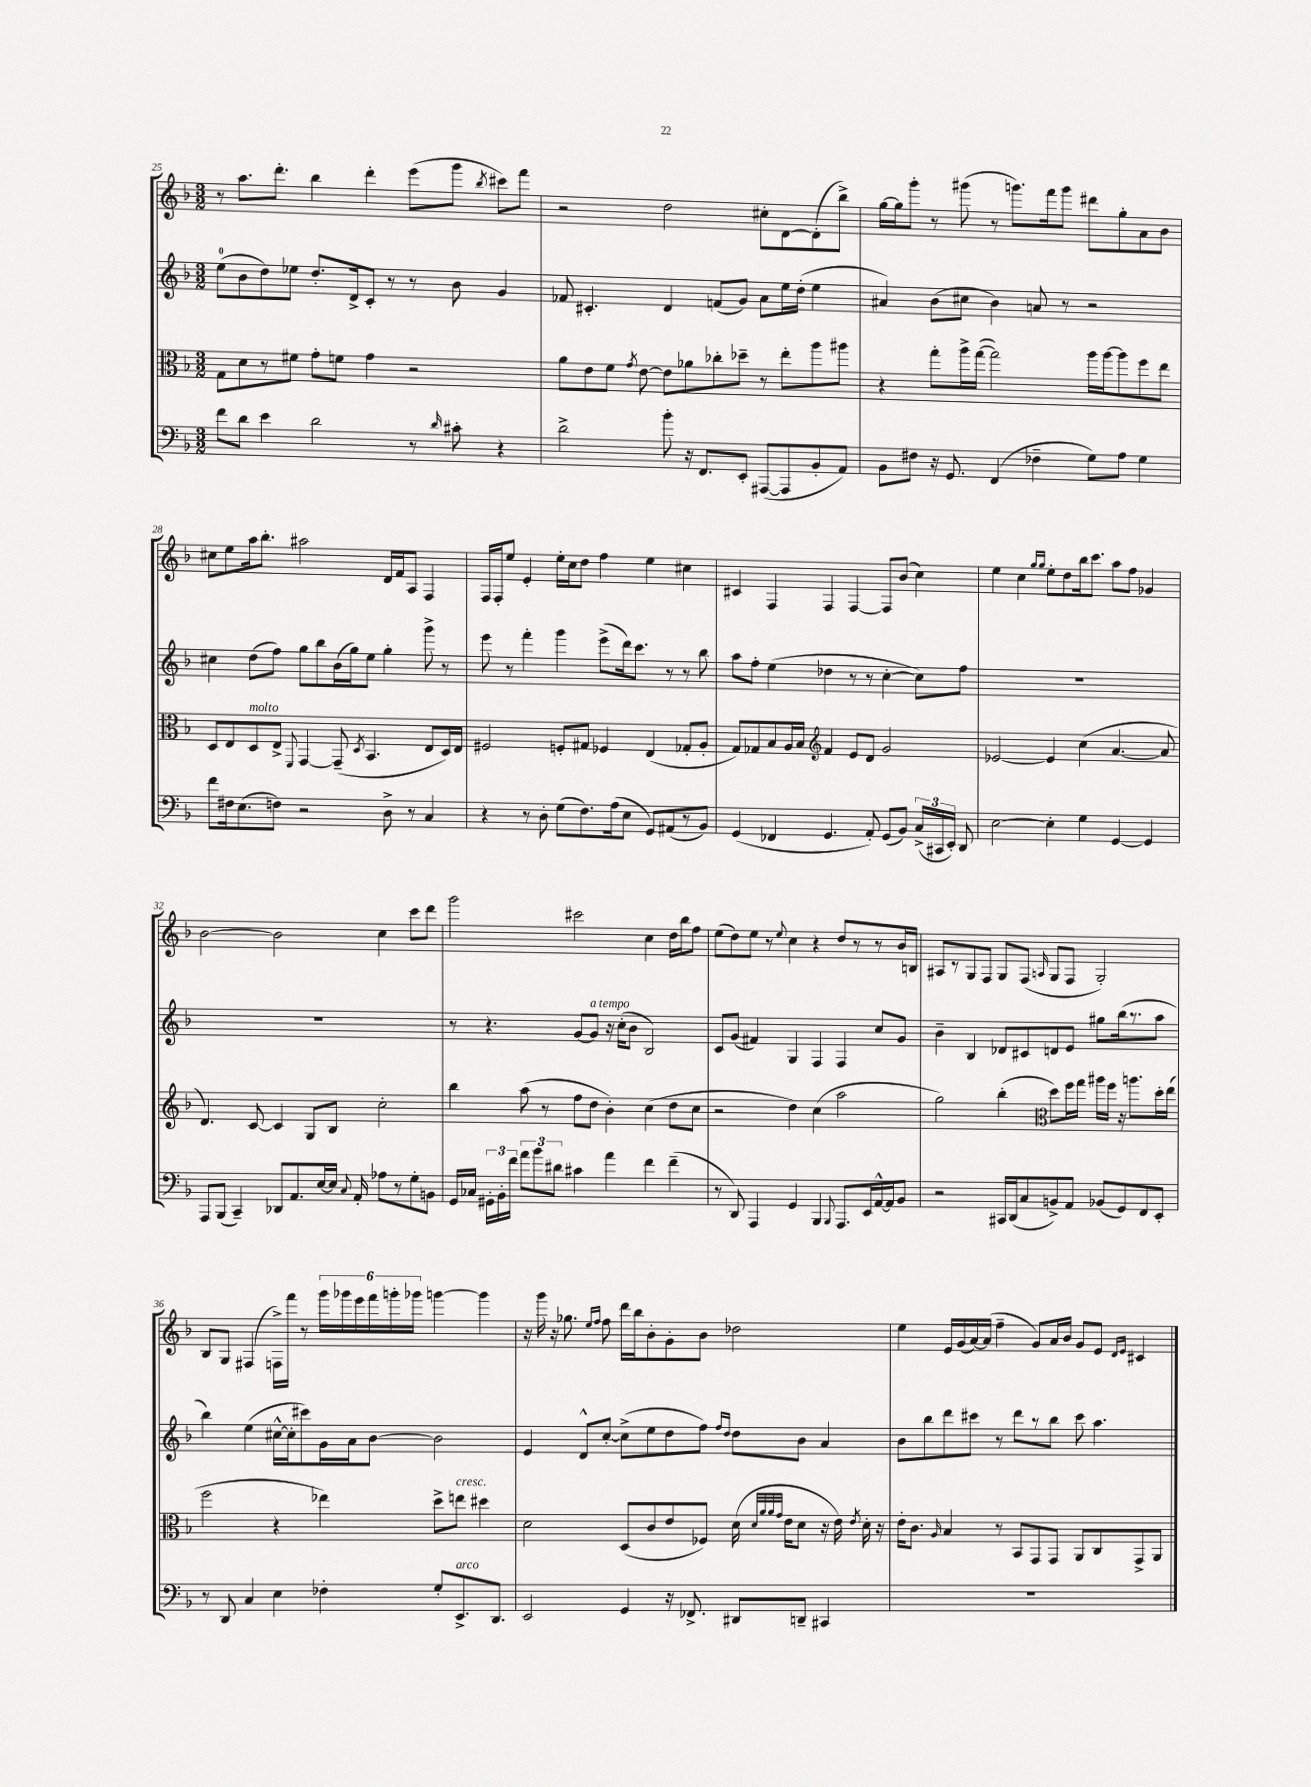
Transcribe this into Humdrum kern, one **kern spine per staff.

**kern	**kern	**kern	**kern
*staff4	*staff3	*staff2	*staff1
*clefF4	*clefC3	*clefG2	*clefG2
*k[b-]	*k[b-]	*k[b-]	*k[b-]
*M3/2	*M3/2	*M3/2	*M3/2
8f\L	8G\L	(8ee\L	8r
8d\J	8d\	8b-\	8.aa\L
4e\	8r	8dd\)	.
.	.	.	8.ddd'\J
.	8f#\J	8ee-\J	.
2d\	8g'\L	8.dd'/L	4bb-\
.	8f\J	.	.
.	.	16d^/k	.
.	4g\	8c'/J	4ddd'\
.	.	8r	.
8r	2r	8r	(8eee\L
16qqd/	.	.	.
8c#'\	.	8b-\	8ggg\J
.	.	.	8qbb-/
4r	.	4g/	8ccc#\L)
.	.	.	8fff\J
=	=	=	=
2d^\	8a\L	8f-/	2r
.	8e\	4.c#'/	.
.	8f\J	.	.
.	8qg/	.	.
.	[8e\	.	.
8b-'\	8e\]L	4d/	2dd\
16r	8a-\	.	.
8.FF/L	.	.	.
.	8cc-'\	(8f/L	.
8EE'/J	8dd-~\J	8g/J)	.
([8AAA#/L	8r	8a\L	8cc#'\L
8AAA#/]	8ee'\L	16ee\L	[8d\
.	.	(16dd'\JJ	.
8BB-'/	8aa\	4ee\	(8d'\]
8AA/J)	8aa#\J	.	8bb-^\J)
=	=	=	=
8BB-\L	4r	4a#/)	[16gg\LL
.	.	.	16gg\]J
8F#\J	.	.	8ggg'\J
16r	8gg'\L	(8b-\L	8r
8.GG/	.	.	.
.	16aa^\L	8cc#\J	(8ggg#\
.	([16gg\JJ	.	.
(4FF/	2gg\])	4b-\)	8r
.	.	.	8.ggg\L)
4F-~\	.	8a/	.
.	.	.	16fff\k
.	.	8r	8ggg\J
8G\L)	16aa\LL	2r	8ddd#\L
.	[16aa\J	.	.
8A\J	8aa\]	.	8gg'\
4G\	8ff\	.	8a\
.	8ee\J	.	8b-\J
=	=	=	=
8f\L	8D/L	4cc#\	8cc#\L
16F#\k	8E/	.	8ee\
(8.E\	.	.	.
.	8D/	(8dd\L	16aa\k
.	.	.	8.bb-'\J
8F\J)	8E^/J	8ff\J)	.
.	8qqFF/	.	.
2r	[4GG/	8gg\L	2aa#\
.	.	8bb-\	.
.	(8GG~/]	(16b-\L	.
.	.	16gg\J)	.
.	8qD/	.	.
.	4.BB-/	8ee\J	.
8D^\	.	4gg'\	16d/LL
.	.	.	16f/J
8r	.	.	8A/J
4C/	8E/L	8ggg^\	4F/
.	16D/L)	8r	.
.	16E/JJ	.	.
=	=	=	=
4r	2F#/	8eee\	16F/LL
.	.	.	16F'/J
.	.	8r	8ee/J
8r	.	4fff'\	4e'/
8D'\	.	.	.
(8G\L	8F'/L	4ggg\	16ee'\LL
.	.	.	16cc\J
8.F\)	8G#/J	.	8dd\J
.	4F-/	(8eee^\L	4ff\
(16A\k	.	.	.
8E\J	.	16ddd\k)	.
.	.	8.ccc\J	.
8GG/L)	(4E/	.	4ee\
(8AA#/	.	8r	.
8r	8G-'/L	8r	4cc#\
8BB-/J)	8A'/J	8bb-\	.
=	=	=	=
(4GG/	8G/L)	8aa\L	4c#/
.	8G-/	8ff'\J	.
4FF-/	8B-/	(4ee\	4F/
.	16A/L	.	.
.	16B-/JJ	.	.
*	*clefG2	*	*
4.GG/	4f/	4dd-\	4F/
.	8e/L	8r	[4F/
8AA'/)	8d/J	8r	.
(8GG/L	2g/	[4cc'\	8F/]L
8BB-/J)	.	.	(8b-/J
(24C^/LL	.	8cc\]L)	4cc\)
24CC#/	.	.	.
24EE'/JJ)	.	.	.
8DD/	.	8ff\J	.
=	=	=	=
[2E\	[2e-/	1.r	4ee\
.	.	.	4cc\
.	.	.	16qqgg/LL
.	.	.	16qqgg/JJ
4E'\]	4e-/]	.	8ee'\L
.	.	.	8dd\
4G\	(4cc\	.	16bb-\k
.	.	.	8.ccc\J
[4GG/	[4.a/	.	8aa\L
.	.	.	8ff\J
4GG/]	.	.	4g-/
.	8a/]	.	.
=	=	=	=
8AAA/L	4.d/)	1.r	[2b-\
(8BBB-/J	.	.	.
4CC~/)	.	.	.
.	[8c/	.	.
8DD-/L	4c/]	.	2b-\]
8.AA/	.	.	.
.	8G/L	.	.
[16E/L	.	.	.
16E/]JJ	8B-/J	.	.
8qqC/	.	.	.
16AA'/	.	.	.
8A-\L	2cc'\	.	4cc\
8r	.	.	.
8G'\	.	.	8ccc\L
8BB\J	.	.	8ddd\J
=	=	=	=
16GG/LL	4bb-\	8r	2ggg\
16C-/JJ	.	.	.
24GG#'\LL	.	4.r	.
24BB-'\	.	.	.
24f\JJ	.	.	.
12a\L	(8aa\	.	.
12b-\	.	.	.
.	8r	.	.
12d#\J	.	.	.
4c#\	8ff\L	[8g/L	2ccc#\
.	8dd\J	8g/]J	.
4a\	4b-'\)	16r	.
.	.	(16cc'\LK	.
.	.	8b-\J	.
4f\	(4cc\	2B-/)	4cc\
(4f~\	8dd\L	.	16dd\LL
.	.	.	16bb-\J
.	8cc\J	.	8ff\J
=	=	=	=
8r	2r	8c/L	(8ee\L
8DD/)	.	(8g/J	8dd\)
4AAA/	.	4f#/)	8ee\J
.	.	.	8r
.	.	.	8qqee/
4GG/	4dd\)	4G/	4cc\
4BBB-/	(4cc\	4F/	4r
8qqBBB-/	.	.	.
8.AAA/L	2aa\	4F/	8dd/L
.	.	.	8r
16EE/L	.	.	.
[16AA^^/	.	8cc/L	8r
16AA/]J	.	.	.
8BB-/J	.	8g/J	16b-/L
.	.	.	16B/JJ
=	=	=	=
2r	2gg\)	4b-~\	8A#/L
.	.	.	8r
.	.	4B-/	8G/
.	.	.	8F/J
16CC#/LL	(4bb-'\	8d-/L	8G/L
(16DD/J	.	.	.
8C/	.	8c#/	(8F/J
*	*clefC3	*	*
.	.	.	16qqA/
8BB^/)	8dd\L)	8d/	8G/L
8AA/J	16ff\L	8e/J	8F/J
.	16gg\JJ	.	.
(8BB-/L	16aa#\LL	8gg#\L	2G'/)
.	16ff\JJ	.	.
8GG/)	16r	(16bb-\k	.
.	8.aa\L	8.r	.
8FF/	.	.	.
8EE'/J	16dd'\L	8aa\J	.
.	(16ee\JJ	.	.
=	=	=	=
8r	2ff\	4bb-\)	8B-/L
8DD/	.	.	8G/J
4C/	.	(4ee\	(4F#/
4E\	4r	[16cc#^^\LL	16F^\LL)
.	.	16cc#'\]J	16fff\JJ
.	.	8ccc#\)	8r
4F-'\	4ee-\)	16g\L	24ggg\LL
.	.	.	24ggg-\
.	.	16a\J	.
.	.	.	24eee\
.	.	[8b-\J	24fff\
.	.	.	24ggg'\
.	.	.	24ggg-\JJ
8G'/L	8dd^\L	2b-\]	[4ggg\
8.EE^/	8ee\J	.	.
.	4dd#\	.	4ggg\]
8.DD/J	.	.	.
=	=	=	=
2EE/	2d\	4e/	16r
.	.	.	16ggg\
.	.	.	16r
.	.	.	8.gg-\
.	.	8d^^/L	.
.	.	.	16qqee/LL
.	.	.	16qqff/JJ
.	.	[8cc'/J	8ff\
4GG/	(8D/L	(8cc^\]L	16ddd\LL
.	.	.	16bb-\J
.	8c/	8ee\	8b-'\
16r	8e/	8dd\	8g'\
8.FF-^/	.	.	.
.	8F-/J)	8ff\J)	8b-\J
.	.	16qqff/LL	.
.	.	16qqdd/JJ	.
8DD#/L	(16d\	8dd\L	2dd-\
.	32qqd/LLL	.	.
.	32qqa/	.	.
.	32qqa/	.	.
.	32qqg/JJJ	.	.
.	16e\LK	.	.
8DD~/J	8d\J	8b-\J	.
4CC#/	16r	4a/	.
.	16e\)	.	.
.	8qe/	.	.
.	16d'\	.	.
.	16r	.	.
=	=	=	=
1.r	16e'\LK	8b-\L	4ee\
.	8.c\J	.	.
.	.	8bb-\	.
.	16qqA/	.	.
.	4B-/	8ddd\	16e/LL
.	.	.	(16g/
.	.	8ccc#\J	[16a/)
.	.	.	(16a/]JJ
.	8r	8r	4ff~\
.	8BB-/L	8ddd\L	.
.	8GG/	8r	8g/L)
.	8GG/J	8bb-\J	16a/L
.	.	.	16b-/JJ
.	8AA/L	8ccc#\	8g/L
.	8C/	4.aa\	8e/J
.	.	.	16qqd/LL
.	.	.	16qqe/JJ
.	8GG^/	.	4c#/
.	8AA/J	.	.
==	==	==	==
*-	*-	*-	*-
